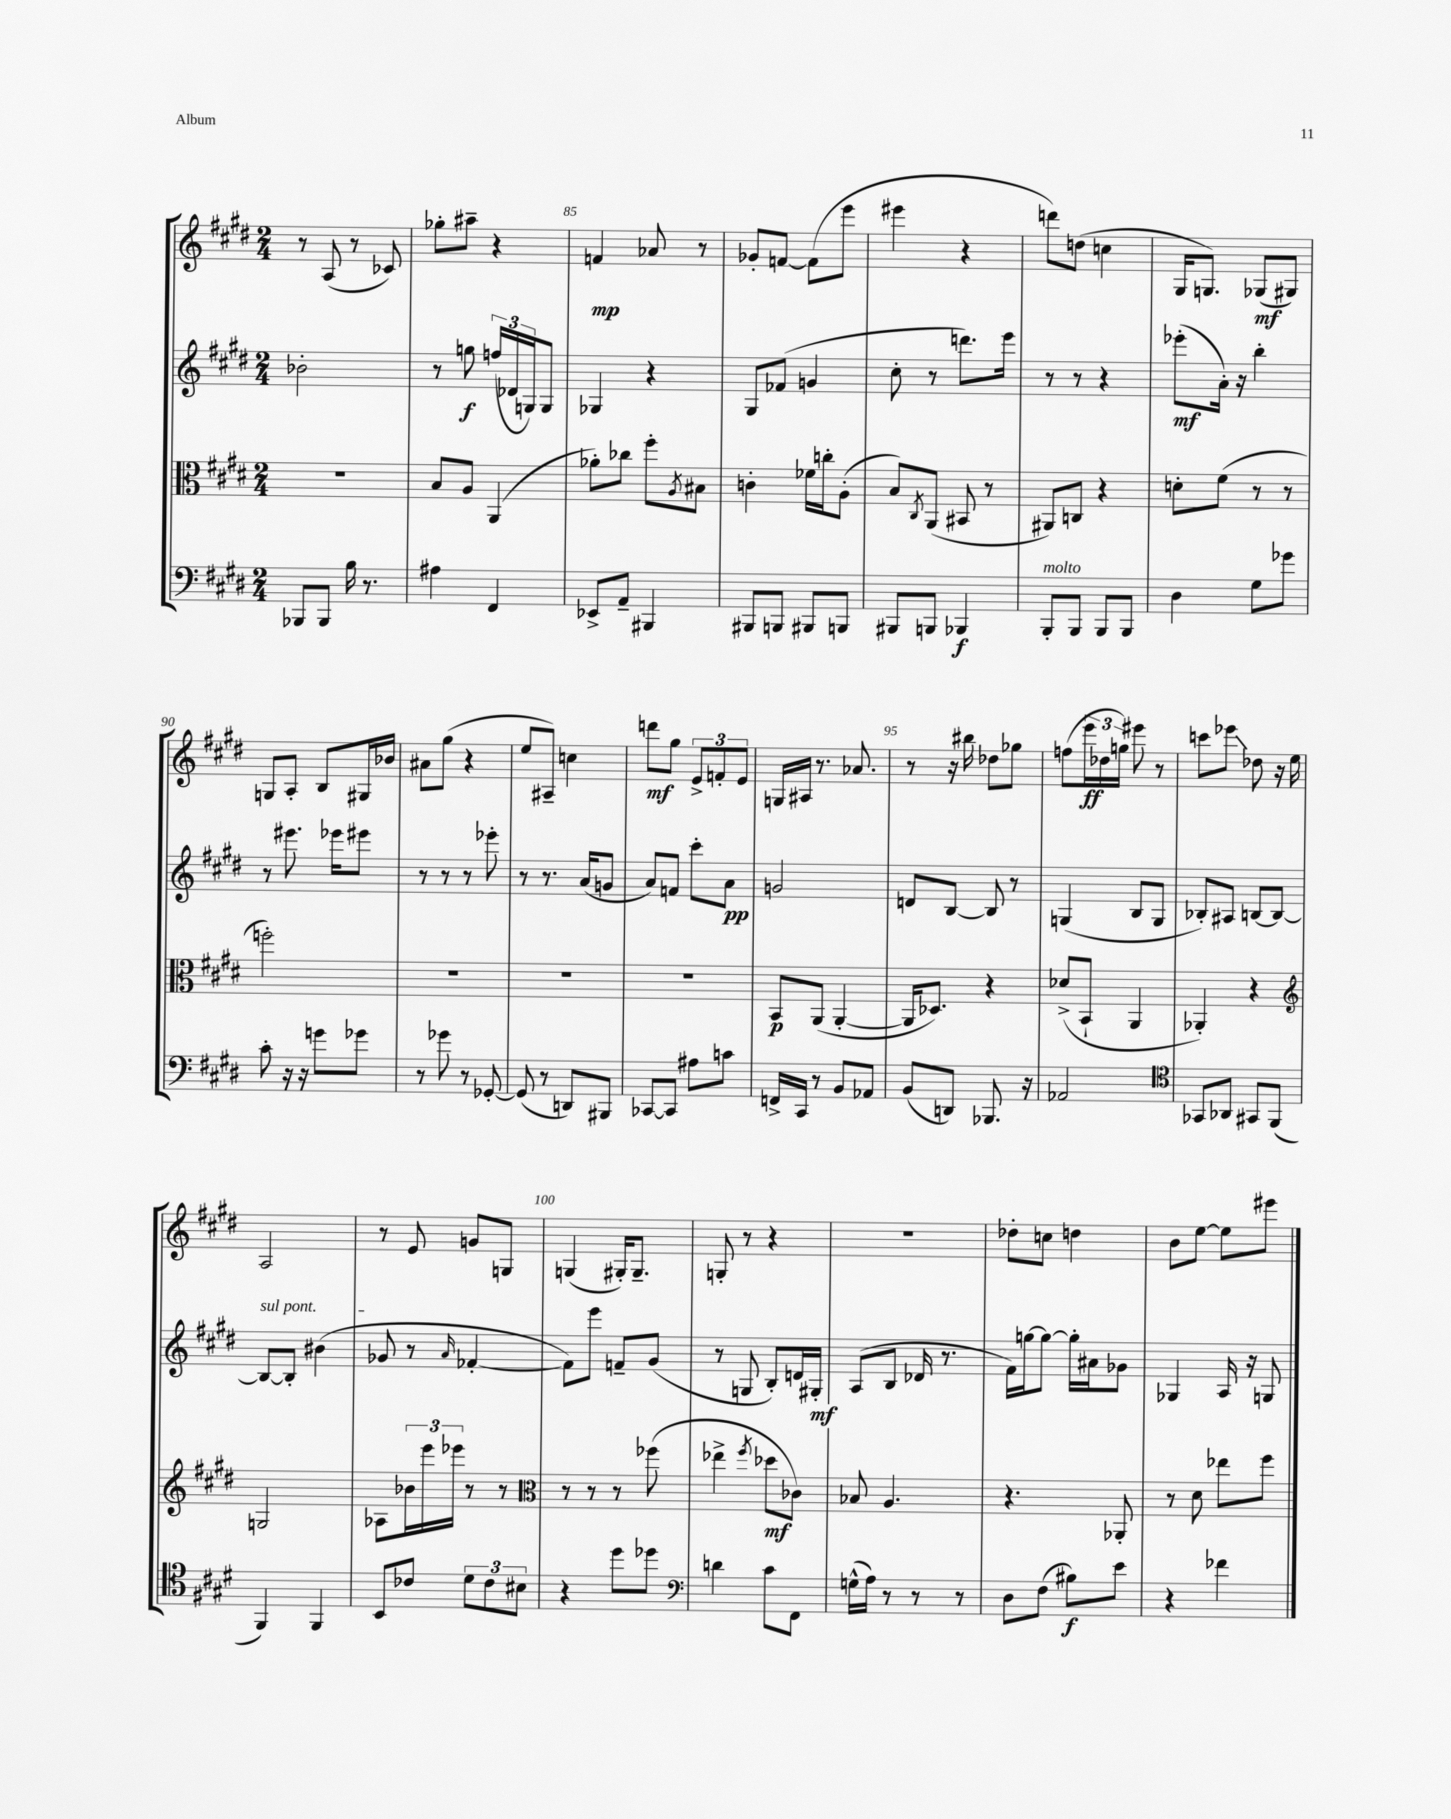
<<
\new StaffGroup <<
\new Staff = "s0" {
    \clef treble \key e \major \numericTimeSignature \time 2/4
    r8 a8( r8 ces'8) |
    ges''8-. ais''8-- r4 |
    f'4\mp aes'8 r8 |
    ges'8-. f'8~ f'8( e'''8 |
    eis'''4 r4 |
    d'''8) d''8( c''4 |
    gis16 g8.) ges8\mf( gis8) |
    g8 a8-. b8 gis16 bes'16 |
    ais'8 gis''8( r4 |
    e''8 ais8--) c''4 |
    d'''8\mf gis''8 \tuplet 3/2 { e'8-> f'8-. e'8 } |
    g16 ais16 r8. aes'8. |
    r8 r16 bis''16 des''8 ges''8 |
    f''8( \tuplet 3/2 { e'''16\ff des''16 g''16) } eis'''8 r8 |
    c'''8 ees'''8\glissando des''8 r16 e''16 |
    a2 |
    r8 e'8 g'8 g8 |
    g4( gis16-.) gis8.-- |
    g8-. r8 r4 |
    r2 |
    des''8-. c''8 d''4 |
    b'8 e''8~ e''8 eis'''8 \bar "|." |
}
\new Staff = "s1" {
    \clef treble \key e \major \numericTimeSignature \time 2/4
    bes'2-. |
    r8 g''8\f \tuplet 3/2 { f''16( des'16 g16) } g8 |
    ges4 r4 |
    gis8 fes'8( g'4 |
    cis''8-. r8 d'''8.) e'''16 |
    r8 r8 r4 |
    ees'''8-.\mf( a'16-.) r16 b''4-. |
    r8 eis'''8. ees'''16 eis'''8 |
    r8 r8 r8 ees'''8-. |
    r8 r8. a'16( g'8 |
    a'8) f'8 cis'''8-. a'8\pp |
    g'2 |
    d'8 b8~ b8 r8 |
    g4( b8 g8 |
    bes8-.) ais8 b8~ b8~ |
    \once \override TextSpanner.bound-details.left.text = \markup { \italic "sul pont." } b8~\startTextSpan b8-. bis'4( |
    ges'8\stopTextSpan r8 \grace { a'16 } fes'4~-. |
    fes'8) e'''8 f'8-- gis'8( |
    r8 g8 b8-.) d'16 gis16-.\mf |
    a8( b8 des'16 r8. |
    fis'16) g''16~ g''8~ g''16-. ais'16 ges'8 |
    ges4 a16 r16 g8 \bar "|." |
}
\new Staff = "s2" {
    \clef alto \key e \major \numericTimeSignature \time 2/4
    R2 |
    b8 a8 a,4( |
    aes'8-.) ces''8 fis''8-. \acciaccatura { a8 } bis8 |
    c'4-. fes'16 c''16-. a8-.( |
    b8) \acciaccatura { cis8 } a,8( bis,8 r8 |
    ais,8) c8 r4 |
    d'8-. fis'8( r8 r8 |
    f''2-.) |
    R2 |
    R2 |
    R2 |
    b,8\p a,8( a,4~-. |
    a,16 des8.) r4 |
    des'8->( b,8-! a,4 |
    aes,4-.) r4 |
    \clef treble g2 |
    aes8 \tuplet 3/2 { bes'16 e'''16 ees'''16 } r8 r8 |
    \clef alto r8 r8 r8 fes''8( |
    ees''4-> \acciaccatura { fis''8 } des''8\mf ces'8) |
    bes8 a4. |
    r4. aes,8-. |
    r8 dis'8 ees''8 fis''8 \bar "|." |
}
\new Staff = "s3" {
    \clef bass \key e \major \numericTimeSignature \time 2/4
    bes,,8 bes,,8 b16 r8. |
    ais4 fis,4 |
    ees,8-> a,8-- bis,,4 |
    bis,,8 b,,8 bis,,8 b,,8 |
    bis,,8 b,,8 bes,,4\f |
    b,,8-.^\markup { \italic "molto" } b,,8 b,,8 b,,8 |
    dis4 gis8 ges'8 |
    cis'8-. r16 r16 g'8 ges'8 |
    r8 ges'8 r8 ges,8~-. |
    ges,8( r8 d,8) bis,,8 |
    ces,8~ ces,8 ais8 c'8 |
    f,16-> cis,16 r8 b,8 aes,8 |
    b,8( d,8) bes,,8. r16 |
    aes,2 |
    \clef tenor ges,8 aes,8 gis,8 fis,8( |
    fis,4) fis,4 |
    b,8 ces'8 \tuplet 3/2 { dis'8 ces'8 bis8 } |
    r4 dis''8 des''8 |
    \clef bass d'4 cis'8 fis,8 |
    g16-^( a16) r8 r8 r8 |
    dis8 fis8( bis8\f) e'8 |
    r4 fes'4 \bar "|." |
}
>>
>>
\layout { \context { \Score currentBarNumber = #83 \override BarNumber.break-visibility = ##(#f #t #t) barNumberVisibility = #(every-nth-bar-number-visible 5) } }
